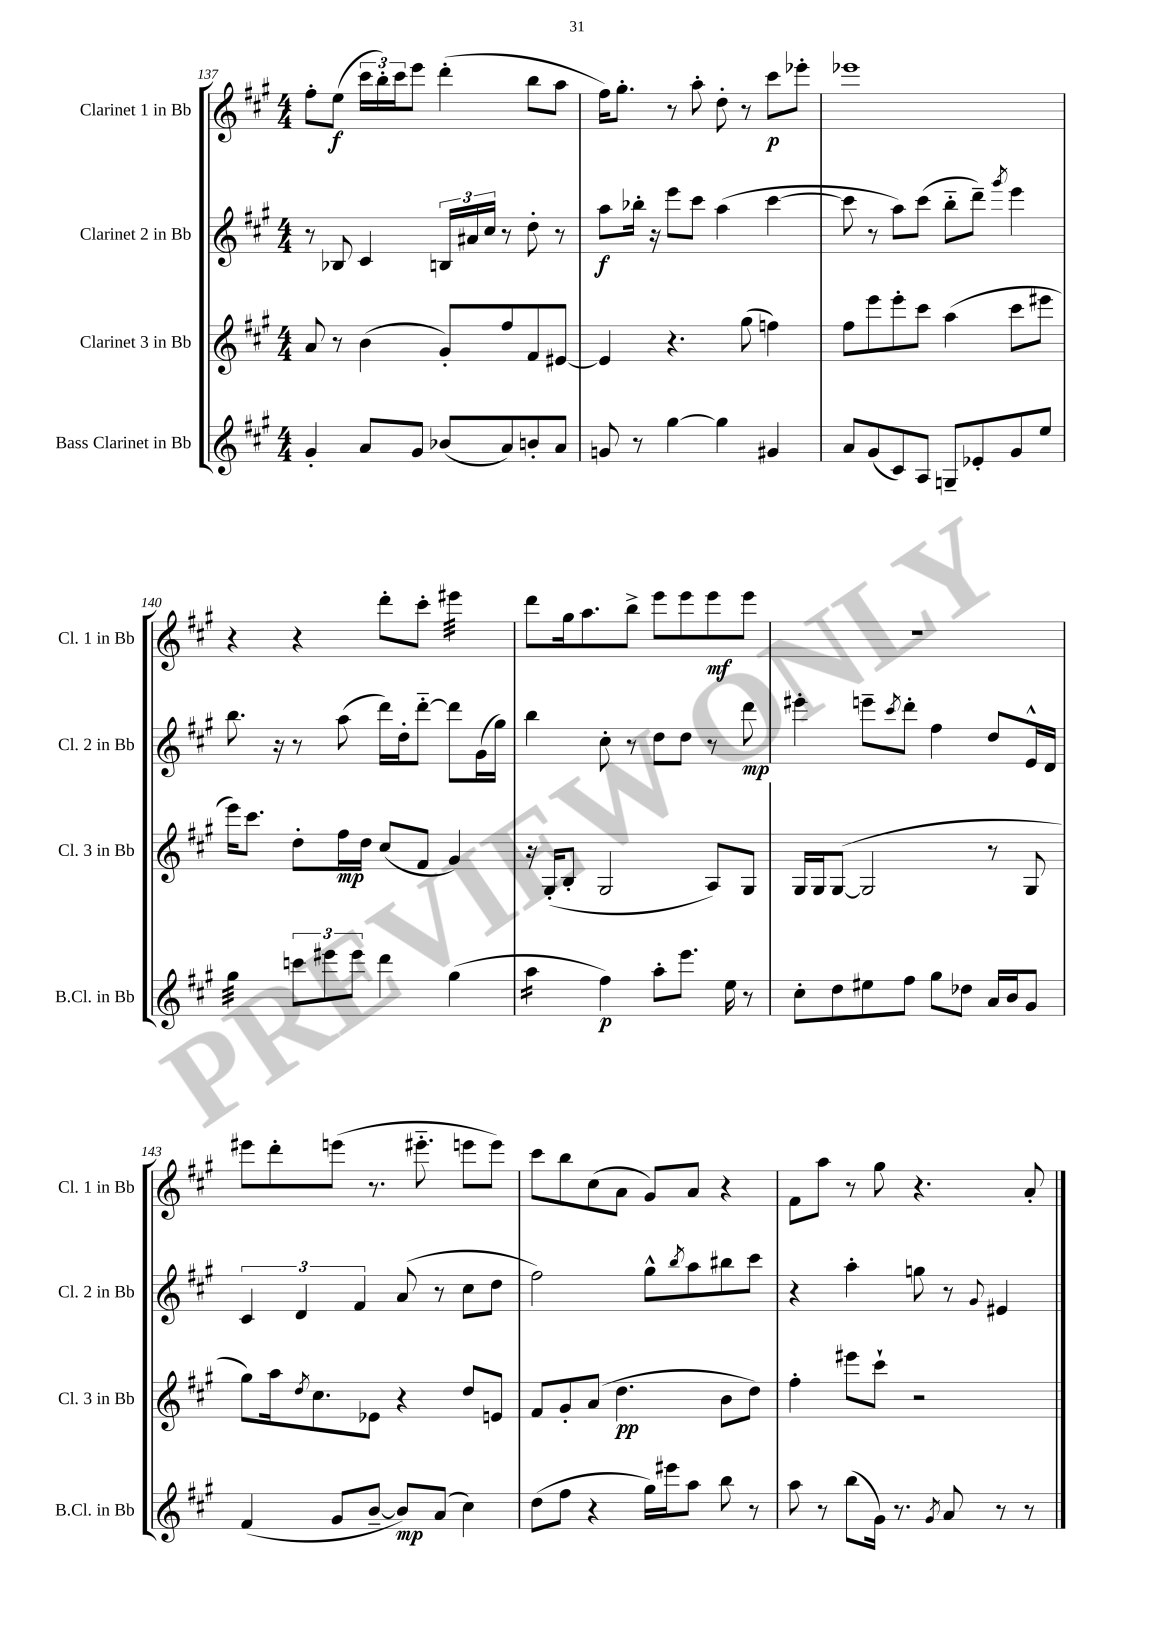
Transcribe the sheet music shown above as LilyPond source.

<<
\new StaffGroup <<
\new Staff = "s0" \with { instrumentName = "Clarinet 1 in Bb" shortInstrumentName = "Cl. 1 in Bb" } {
    \clef treble \key a \major \numericTimeSignature \time 4/4
    fis''8-. e''8\f( \tuplet 3/2 { cis'''16 b''16-.) cis'''16 } e'''8 d'''4-.( b''8 a''8 |
    fis''16) gis''8.-. r8 a''8-. d''8-. r8 cis'''8\p ees'''8-. |
    ees'''1 |
    r4 r4 d'''8-. cis'''8-. eis'''4:32 |
    d'''8 gis''16 a''8. b''8-> e'''8 e'''8 e'''8\mf e'''8 |
    R1 |
    eis'''8 d'''8-. e'''8( r8. eis'''8.-_ e'''8 e'''8) |
    cis'''8 b''8 cis''8( a'8 gis'8) a'8 r4 |
    fis'8 a''8 r8 gis''8 r4. a'8-. \bar "|." |
}
\new Staff = "s1" \with { instrumentName = "Clarinet 2 in Bb" shortInstrumentName = "Cl. 2 in Bb" } {
    \clef treble \key a \major \numericTimeSignature \time 4/4
    r8 bes8 cis'4 \tuplet 3/2 { b16 ais'16 cis''16 } r8 d''8-. r8 |
    a''8\f bes''16-. r16 e'''8 cis'''8 a''4( cis'''4~ |
    cis'''8 r8 a''8) cis'''8( b''8-_ d'''8--) \acciaccatura { gis'''8 } e'''4 |
    b''8. r16 r8 a''8( d'''16) d''16-. d'''8~-_ d'''8 gis'16( gis''16) |
    b''4 cis''8-. r8 d''8 d''8 r8 d'''8\mp |
    eis'''4-. e'''8-- \acciaccatura { cis'''8 } d'''8-. fis''4 d''8 e'16-^ d'16 |
    \tuplet 3/2 { cis'4 d'4 fis'4 } a'8( r8 cis''8 d''8 |
    fis''2) gis''8-^ \acciaccatura { b''8 } a''8 bis''8 cis'''8 |
    r4 a''4-. g''8 r8 \appoggiatura { gis'8 } eis'4 \bar "|." |
}
\new Staff = "s2" \with { instrumentName = "Clarinet 3 in Bb" shortInstrumentName = "Cl. 3 in Bb" } {
    \clef treble \key a \major \numericTimeSignature \time 4/4
    a'8 r8 b'4( gis'8-.) fis''8 fis'8 eis'8~ |
    eis'4 r4. gis''8( f''4) |
    fis''8 e'''8 e'''8-. cis'''8 a''4( cis'''8 eis'''8 |
    e'''16) cis'''8. d''8-. fis''16\mp d''16 cis''8( fis'8 gis'4) |
    r16 gis16-.( b8-. gis2 a8) gis8 |
    gis16 gis16 gis8~( gis2 r8 gis8 |
    gis''8) a''16 \acciaccatura { d''8 } cis''8. ees'8 r4 d''8 e'8 |
    fis'8 gis'8-. a'8( d''4.\pp b'8 d''8) |
    fis''4-. eis'''8 cis'''8-! r2 \bar "|." |
}
\new Staff = "s3" \with { instrumentName = "Bass Clarinet in Bb" shortInstrumentName = "B.Cl. in Bb" } {
    \clef treble \key a \major \numericTimeSignature \time 4/4
    gis'4-. a'8 gis'8 bes'8( a'8) b'8-. a'8 |
    g'8 r8 gis''4~ gis''4 gis'4 |
    a'8 gis'8( cis'8) a8 g8-- ees'8-. gis'8 e''8 |
    gis''4:32 \tuplet 3/2 { c'''8 eis'''8 eis'''8 } d'''4 gis''4( |
    a''4:16 fis''4\p) a''8-. e'''8. e''16 r8 |
    cis''8-. d''8 eis''8 fis''8 gis''8 des''8 a'16 b'16 gis'8 |
    fis'4( gis'8 b'8~-- b'8\mp) a'8( cis''4) |
    d''8( fis''8 r4 gis''16) eis'''16 a''8 b''8 r8 |
    a''8 r8 b''8( gis'16) r8. \acciaccatura { gis'8 } a'8 r8 r8 \bar "|." |
}
>>
>>
\layout { \context { \Score currentBarNumber = #137 } }
